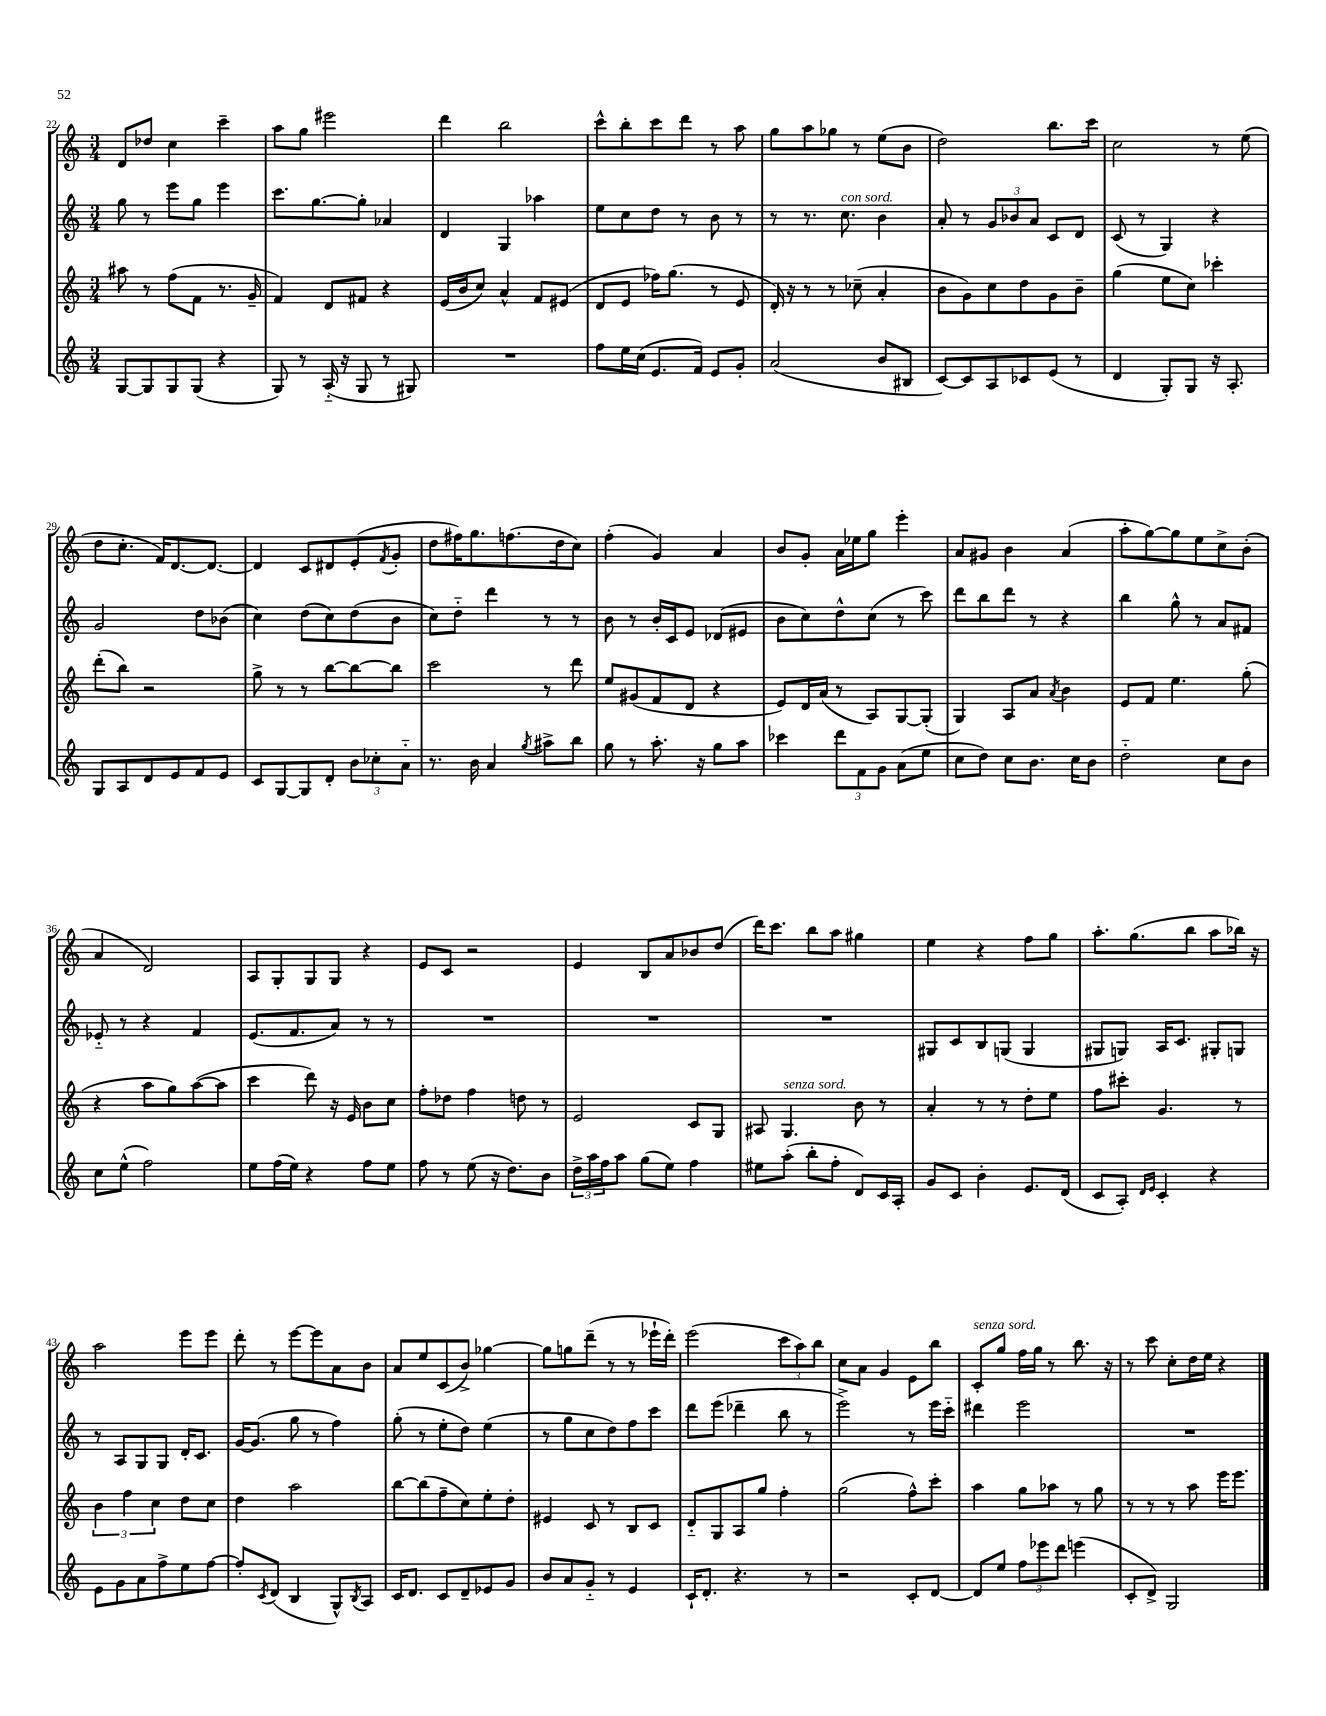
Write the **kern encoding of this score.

**kern	**kern	**kern	**kern
*staff4	*staff3	*staff2	*staff1
*clefG2	*clefG2	*clefG2	*clefG2
*k[]	*k[]	*k[]	*k[]
*M3/4	*M3/4	*M3/4	*M3/4
[8G	8aa#	8gg	8d
8G]	8r	8r	8dd-
8G	(8ff	8eee	4cc
(8G	8f	8gg	.
4r	8.r	4eee	4ccc~
.	16g~	.	.
=	=	=	=
8G)	4f)	8.ccc	8aa
8r	.	.	8gg
.	.	[8.gg	.
(16A'~	8d	.	2eee#
16r	.	.	.
8G	8f#	8gg']	.
8r	4r	4a-	.
8G#)	.	.	.
=	=	=	=
2.r	(16e	4d	4ddd
.	16b	.	.
.	8cc)	.	.
.	4a^^	4G	2bb
.	8f	4aa-	.
.	(8e#	.	.
=	=	=	=
8ff	8d	8ee	8ccc^^
16ee	8e	8cc	8bb'
(16cc	.	.	.
8.e	16ff-)	8dd	8ccc
.	(8.gg	.	.
.	.	8r	8ddd
16f)	.	.	.
8e	8r	8b	8r
8g'	8e	8r	8aa
=	=	=	=
(2a	16d')	8r	8gg
.	16r	.	.
.	8r	8.r	8aa
.	8r	.	8gg-
.	.	8.cc	.
.	(8cc-~	.	8r
8b	4a'	4b	(8ee
8B#	.	.	8b
=	=	=	=
[8c)	8b	8a'	2dd)
8c]	8g)	8r	.
8A	8cc	12g	.
.	.	12b-	.
8c-	8dd	.	.
.	.	12a	.
(8e	8g	8c	8.bb
8r	8b~	8d	.
.	.	.	16ccc
=	=	=	=
4d	(4gg	(8c	2cc
.	.	8r	.
8G')	8ee	4G)	.
8G	8cc)	.	.
16r	4ccc-'	4r	8r
8.A'	.	.	.
.	.	.	(8ee
=	=	=	=
8G	(8ddd'	2g	8dd
8A	8bb)	.	8.cc'
8d	2r	.	.
.	.	.	16f)
8e	.	.	[8.d
8f	.	8dd	.
.	.	.	8.d_
8e	.	(8b-	.
=	=	=	=
8c	8gg^	4cc)	4d]
[8G	8r	.	.
8G]	8r	(8dd	8c
8d'	[8bb	8cc)	8d#
12b	8bb_	(8dd	(8e'
12cc-'	.	.	.
.	.	.	8qf
.	8bb]	8b	8g'
12a'~	.	.	.
=	=	=	=
8.r	2ccc	8cc)	8dd
.	.	8dd'~	16ff#)
16b	.	.	8.gg
4a	.	4ddd	.
.	.	.	(8.ff
8qgg	.	.	.
8aa#^	8r	8r	.
.	.	.	16dd
8bb	8ddd	8r	8cc)
=	=	=	=
8gg	8ee	8b	(4ff'
8r	(8g#	8r	.
8.aa'	8f	16b'	4g)
.	.	16c	.
.	8d	8e	.
16r	.	.	.
8gg	4r	(8d-	4a
8aa	.	8e#	.
=	=	=	=
4ccc-	8e)	8b	8b
.	16d	8cc)	8g'
.	(16a	.	.
12ddd	8r	8dd^^	16a
.	.	.	16ee-
12f	.	.	.
.	8A)	(8cc	8gg
12g	.	.	.
(8a	[8G	8r	4eee'
8ee	(8G']	8ccc)	.
=	=	=	=
8cc	4G)	8ddd	8a
8dd)	.	8bb	8g#
8cc	8A	8ddd	4b
8.b	8a	8r	.
.	8qa	.	.
.	4b	4r	(4a
16cc	.	.	.
8b	.	.	.
=	=	=	=
2dd'~	8e	4bb	8aa'
.	8f	.	[8gg)
.	4.ee	8gg^^	8gg]
.	.	8r	8ee
8cc	.	8a	8cc^
8b	(8gg'	8f#	(8b'
=	=	=	=
8cc	4r	8e-'~	4a
(8ee^^	.	8r	.
2ff)	8aa	4r	2d)
.	8gg)	.	.
.	([8aa	4f	.
.	8aa]	.	.
=	=	=	=
8ee	4ccc	(8.e	8A
(16ff	.	.	8G'
16ee)	.	8.f	.
4r	8ddd)	.	8G
.	16r	8a)	8G
.	16e	.	.
8ff	8b	8r	4r
8ee	8cc	8r	.
=	=	=	=
8ff	8ff'	2.r	8e
8r	8dd-	.	8c
(8ee	4ff	.	2r
16r	.	.	.
8.dd)	.	.	.
.	8dd	.	.
8b	8r	.	.
=	=	=	=
24dd^	2e	2.r	4e
24aa	.	.	.
24ff	.	.	.
8aa	.	.	.
(8gg	.	.	8B
8ee)	.	.	8a
4ff	8c	.	8b-
.	8G	.	(8dd
=	=	=	=
8ee#	8A#	2.r	16ddd)
.	.	.	8.ccc
(8aa'	4.G	.	.
8bb'	.	.	8bb
8ff'	.	.	8aa
8d)	8b	.	4gg#
16c	8r	.	.
16A'	.	.	.
=	=	=	=
8g	4a'	8G#	4ee
8c	.	8c	.
4b'	8r	8B	4r
.	8r	(8G	.
8.e	8dd'	4G	8ff
.	8ee	.	8gg
(16d	.	.	.
=	=	=	=
8c	8ff	8G#	8.aa'
8A')	8ccc#'	8G)	.
.	.	.	(8.gg
16qqd	.	.	.
16qqe	.	.	.
4c'	4.g	16A	.
.	.	8.c	.
.	.	.	8bb
4r	.	8G#'	8aa
.	8r	8G	16bb-)
.	.	.	16r
=	=	=	=
8e	6b	8r	2aa
8g	.	8A	.
.	6ff	.	.
8a	.	8G	.
.	6cc	.	.
8ff^	.	8G	.
8ee	8dd	16d'	8eee
.	.	8.c	.
[8ff	8cc	.	8eee
=	=	=	=
8ff']	4dd	[16g	8ddd'
.	.	(8.g]	.
8qc	.	.	.
(8d	.	.	8r
4B	2aa	8gg	[8eee
.	.	8r	8eee]
8G^^)	.	4ff)	8a
8qB	.	.	.
8A	.	.	8b
=	=	=	=
16c	[8bb	(8gg'	8a
8.d	.	.	.
.	(8bb]	8r	8ee
8c	8ff~	8ee'	(8c
8d~	8cc)	8dd)	8b^)
8e-	8ee'	(4ee	[4gg-
8g	8dd'	.	.
=	=	=	=
8b	4e#	8r	8gg-]
8a	.	8gg	8gg
8g'~	8c	8cc	(8ddd~
8r	8r	8dd)	8r
4e	8B	8ff	8r
.	8c	8ccc	16eee-`
.	.	.	16ddd')
=	=	=	=
16c`	8d'~	8ddd	(2eee
8.d'	.	.	.
.	8G	(8eee	.
4.r	8A	4ddd-~	.
.	8gg	.	.
.	4ff'	8bb	12ccc
.	.	.	12aa)
8r	.	8r	.
.	.	.	12bb
=	=	=	=
2r	(2gg	2eee^)	8cc
.	.	.	8a
.	.	.	4g
8c'	8ff^^)	8r	8e
[8d	8ccc'	16eee	8bb
.	.	16ccc'~	.
=	=	=	=
8d]	4aa	4ddd#	8c'
8ee	.	.	8gg
12ff	8gg	2eee	16ff
.	.	.	16gg
12eee-	.	.	.
.	8aa-	.	8r
12ddd	.	.	.
(4eee	8r	.	8.bb
.	8gg	.	.
.	.	.	16r
=	=	=	=
8c'	8r	2.r	8r
8d^)	8r	.	8ccc
2G	8r	.	8cc'
.	8aa	.	16dd
.	.	.	16ee
.	16eee	.	4r
.	8.eee	.	.
==	==	==	==
*-	*-	*-	*-
